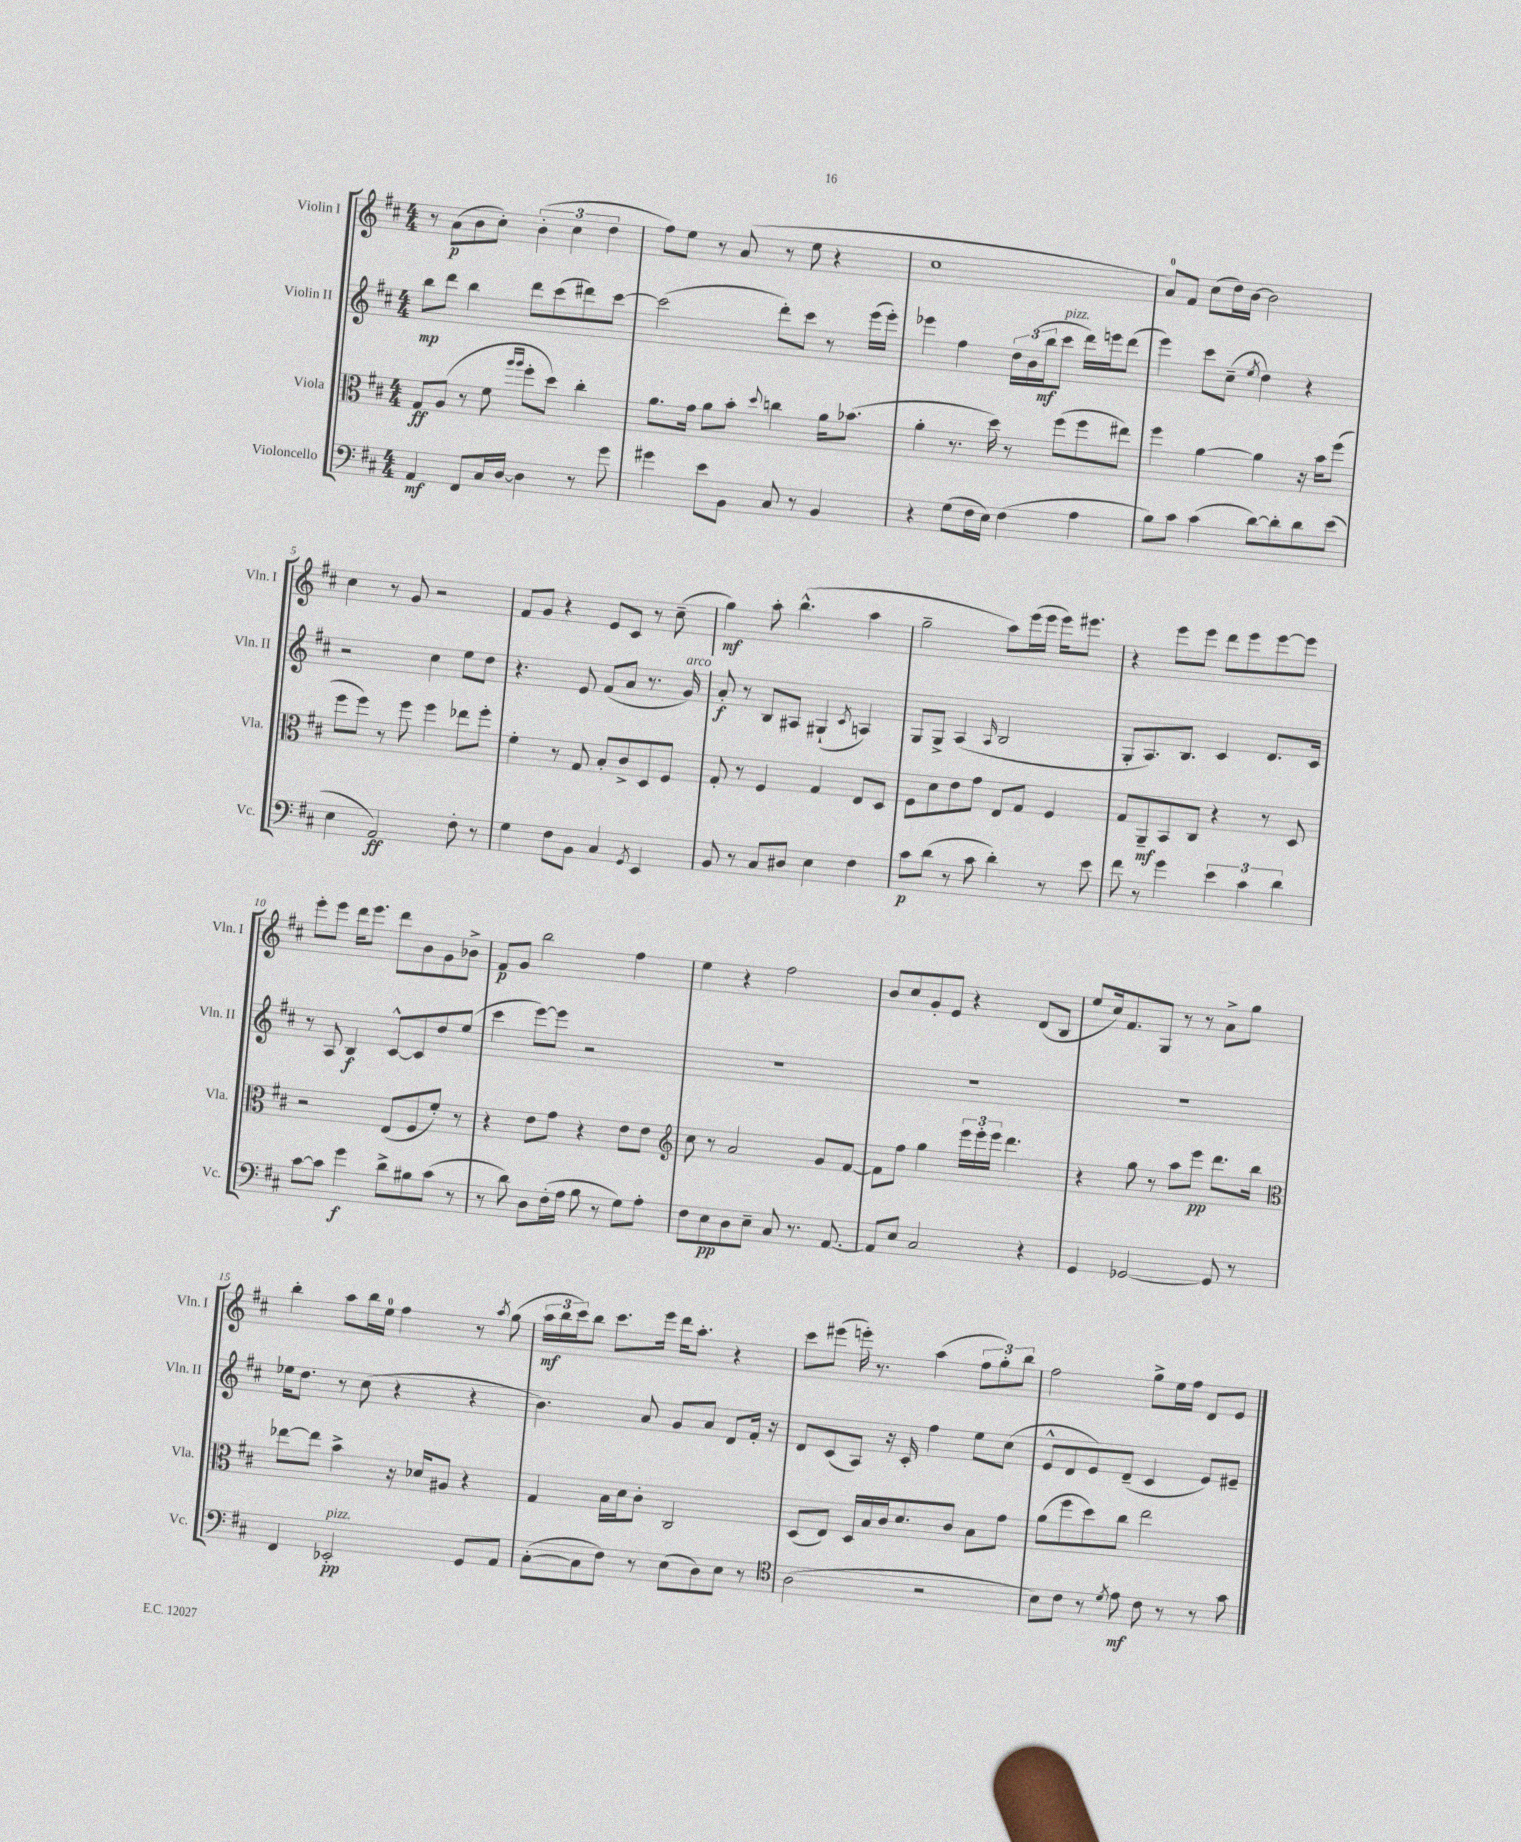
<<
\new StaffGroup <<
\new Staff = "s0" \with { instrumentName = "Violin I" shortInstrumentName = "Vln. I" } {
    \clef treble \key d \major \numericTimeSignature \time 4/4
    r8 a'8\p( b'8 cis''8-.) \tuplet 3/2 { b'4-.( cis''4 d''4 } |
    fis''8) e''8 r8 a'8( r8 e''8 r4 |
    cis''1 |
    a'8-0) fis'8 cis''8( d''16) b'16~ b'2 |
    cis''4 r8 g'8 r2 |
    fis'8 g'8 r4 e'8 cis'8 r8 cis''8--( |
    g''4\mf) a''8-. b''4.-^( a''4 |
    g''2-- a''8) e'''16( e'''16 e'''16) eis'''8. |
    r4 e'''8 e'''8 d'''8 e'''8 e'''8~ e'''8 |
    e'''8-. e'''8 d'''16 e'''8. d'''8 b'8 g'8 bes'8-> |
    fis'8\p g'8 b''2 fis''4 |
    e''4 r4 fis''2 |
    b'8 cis''8 g'8-. e'8 r4 d'8( b8 |
    e''8 cis''16) fis'8. g8 r8 r8 a'8-> g''8 |
    b''4-. a''8 b''16 e''16-0 fis''4 r8 \acciaccatura { a''8 } g''8( |
    \tuplet 3/2 { a''16\mf b''16 cis'''16) } b''8 cis'''8. e'''16 d'''16 a''8.-. r4 |
    cis'''8 eis'''8( e'''16-.) r8. a''4( \tuplet 3/2 { fis''8 g''8-.) b''8 } |
    fis''2 g''8-> e''16 fis''16 d'8 e'8 \bar "|." |
}
\new Staff = "s1" \with { instrumentName = "Violin II" shortInstrumentName = "Vln. II" } {
    \clef treble \key d \major \numericTimeSignature \time 4/4
    b''8\mp d'''8 b''4 d'''8 cis'''8( dis'''8) cis'''8~ |
    cis'''2( d'''8-.) cis'''8 r8 e'''16( e'''16-.) |
    ees'''4 fis''4 \tuplet 3/2 { d''16 b'16( b''16\mf } cis'''8^\markup { \italic "pizz." } d'''16) e'''16 d'''8( |
    e'''4) cis'''8 cis''8--( \acciaccatura { e''8 } d''4) r4 |
    r2 cis''4 e''8 d''8 |
    r4. e'8 fis'8( a'8 r8. g'16^\markup { \italic "arco" }) |
    a'8-.\f r8 b8 ais8 gis4-!( \acciaccatura { cis'8 } a4) |
    g8 g8-> a4( \grace { a16 } b2 |
    g8-. a8.) b8. cis'4 d'8. cis'16 |
    r8 a8 b4\f cis'8~-^ cis'8 d''8 e''8( |
    cis'''4 e'''8~) e'''8 r2 |
    R1 |
    R1 |
    R1 |
    ees''16 d''8. r8 cis''8( r4 r4 |
    b'4.) a'8 g'8 a'8 d'8 fis'16-. r16 |
    d'8 cis'8( a8) r16 cis'16-. fis''4 e''8 cis''8( |
    e'8-^ d'8 e'8) d'8--( cis'4 e'8) eis'8-- \bar "|." |
}
\new Staff = "s2" \with { instrumentName = "Viola" shortInstrumentName = "Vla." } {
    \clef alto \key d \major \numericTimeSignature \time 4/4
    g8\ff a8( r8 fis'8 \grace { a''16 a''16 } fis''8-. d''8) cis''4-. |
    a'8. g'16 a'8 b'8-. \appoggiatura { d''8 } c''4 a'16 bes'8.( |
    a'4-. r8. d''16) r8 fis''8( fis''8 eis''8) |
    fis''4 a'4~ a'4 r16 b'16 fis''8( |
    fis''8 fis''8) r8 fis''8 fis''4 ees''8 fis''8-. |
    fis'4-. r8 g8 b8-. cis'8-> d8 fis8 |
    g8-. r8 fis4 g4 e8 d8 |
    fis8 d'8 e'8 g'8 e8 g8 fis4 |
    g8 a,8--\mf b,8 cis8 r4 r8 d8 |
    r2 e8( fis8 fis'8-.) r8 |
    r4 e'8 g'8 r4 e'8 e'8 |
    \clef treble cis''8 r8 a'2 g'8 fis'8~ |
    fis'8 fis''8 g''4 \tuplet 3/2 { e'''16 e'''16-. e'''16 } d'''4. |
    r4 g''8 r8 a''8 e'''8\pp d'''8. b''16 |
    \clef alto ees''8~ ees''8 b'4-> r16 des'16 ais8 r4 |
    g4 b16 d'16 cis'8-. cis2 |
    d8( e8) d16 b16 cis'16 d'8. cis'8 b8 g'8 |
    a'8( fis''8 d''8) cis''8 e''2 \bar "|." |
}
\new Staff = "s3" \with { instrumentName = "Violoncello" shortInstrumentName = "Vc." } {
    \clef bass \key d \major \numericTimeSignature \time 4/4
    a,4\mf fis,8 cis16 d16~ d4 r8 g'8 |
    gis'4 e'8 b,8 cis8 r8 b,4 |
    r4 g8( fis16 e16) fis4( a4 |
    b8) cis'8 cis'4( d'8~) d'8-. d'8 e'8( |
    e4 a,2\ff) fis8-. r8 |
    g4 fis8 b,8 cis4 \acciaccatura { g,8 } e,4 |
    b,8 r8 cis8 dis8 e4 fis4 |
    cis'8\p d'8( r8 cis'8 d'4-.) r8 e'8 |
    fis'8 r8 g'4 \tuplet 3/2 { e'4 cis'4 d'4 } |
    cis'8~ cis'8 g'4\f d'8-> bis8 cis'8( r8 |
    r8 d'8) d8 fis16-.( a16 b8 r8 g8) a8-. |
    fis8 e8\pp d8 e8-- cis8 r8. a,8.~ |
    a,8 e8 cis2 r4 |
    g,4 ges,2~ ges,8 r8 |
    fis,4 ees,2-.\pp^\markup { \italic "pizz." } g,8 a,8 |
    cis8~-.( cis8 fis8) r8 e8( d8) e8 r8 |
    \clef tenor a2( r2 |
    b8) cis'8 r8 \acciaccatura { d'8 } e'8\mf cis'8 r8 r8 g'8 \bar "|." |
}
>>
>>
